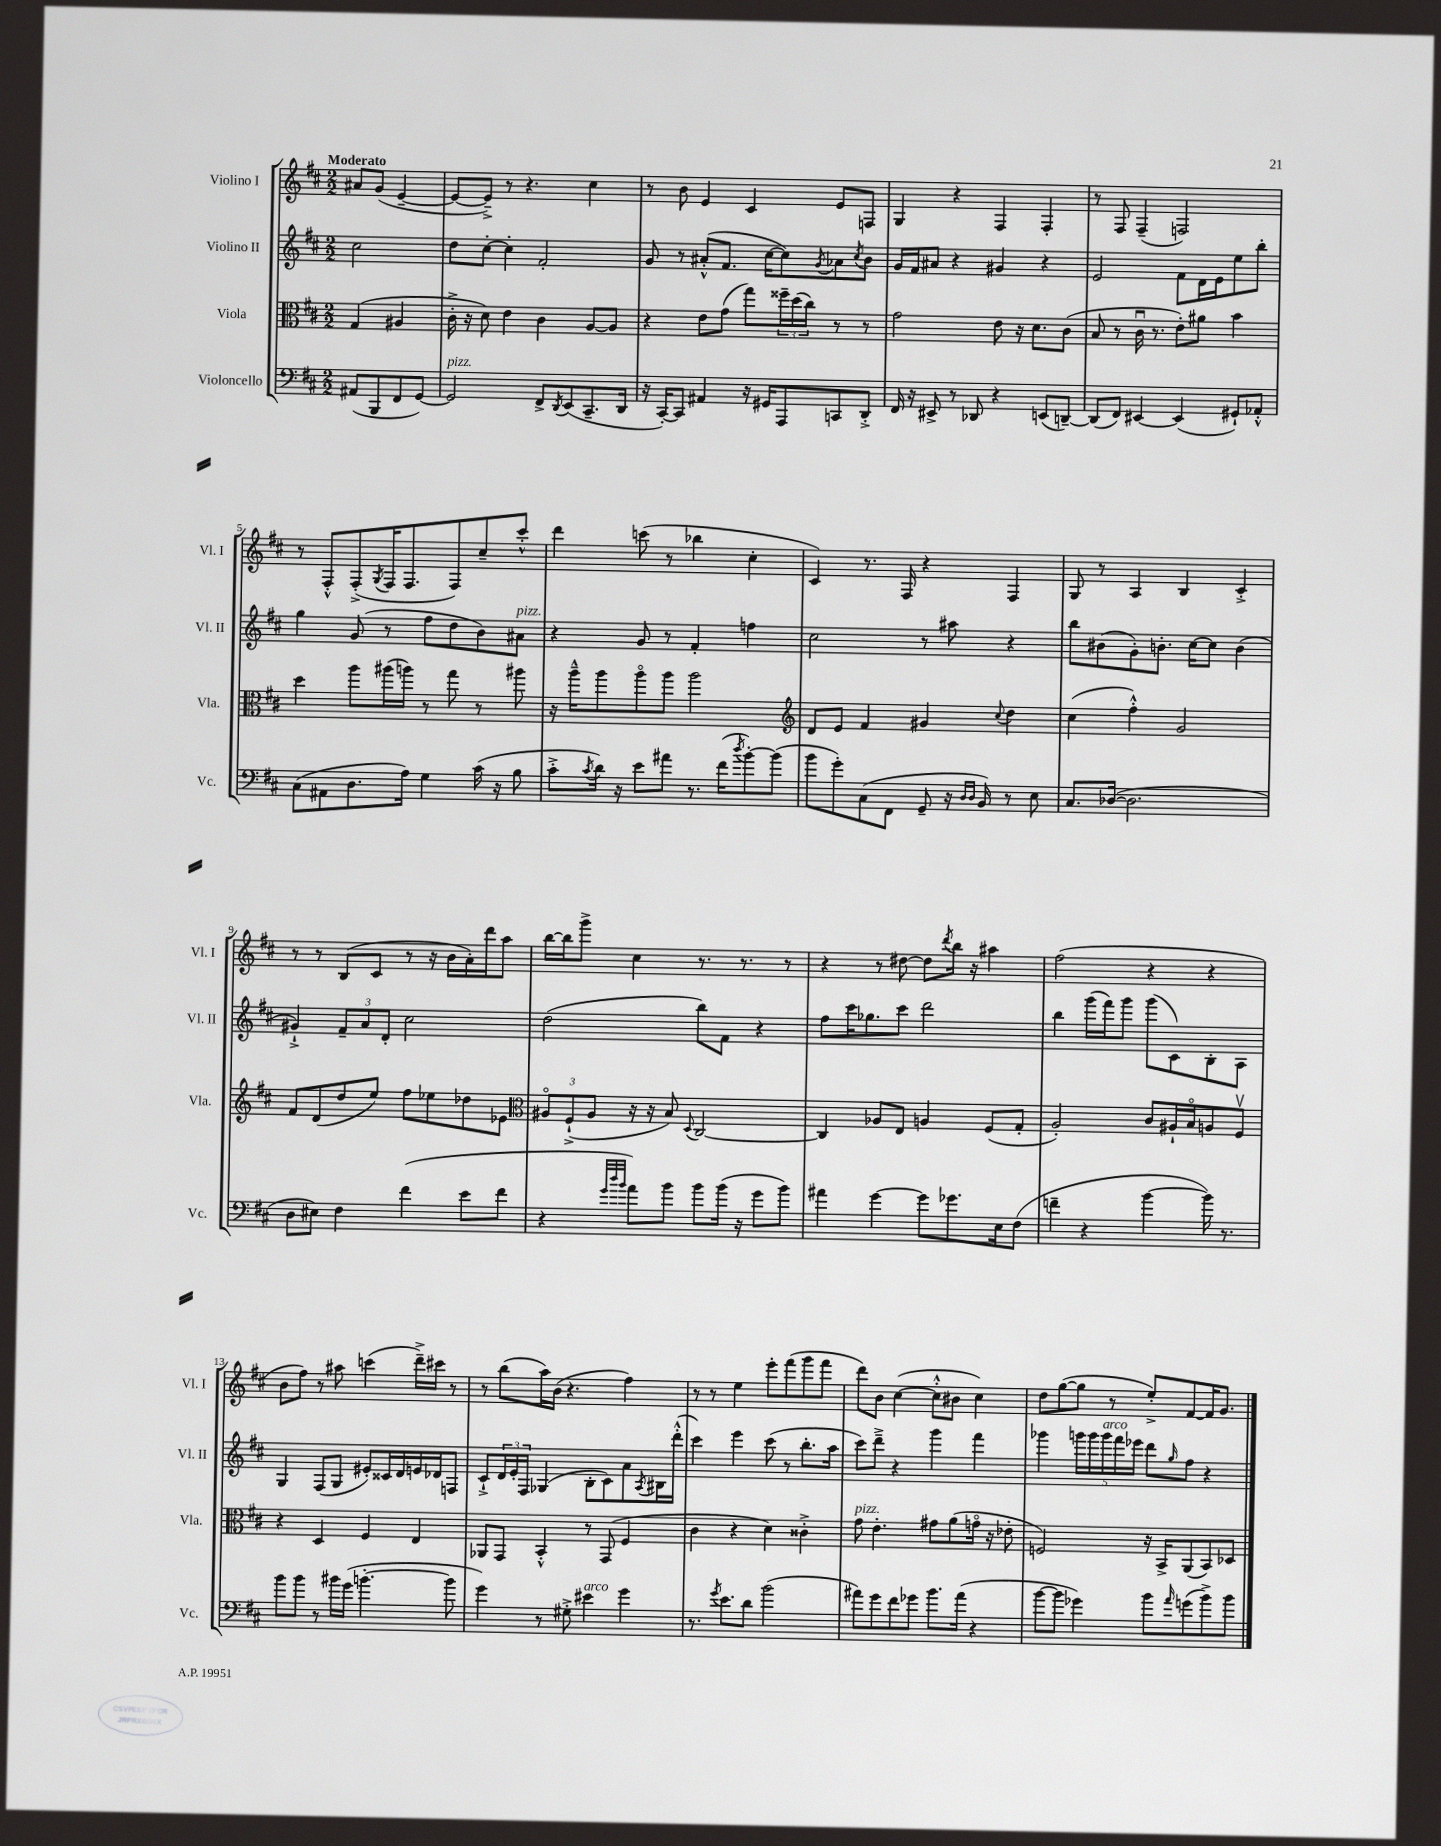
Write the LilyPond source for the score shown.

<<
\new StaffGroup <<
\new Staff = "s0" \with { instrumentName = "Violino I" shortInstrumentName = "Vl. I" } {
    \clef treble \key d \major \numericTimeSignature \time 2/2 \partial 2 \tempo "Moderato"
    ais'8 g'8( e'4~-- |
    e'8~ e'8--->) r8 r4. cis''4 |
    r8 b'8 e'4 cis'4 e'8 f8 |
    g4 r4 fis4 fis4-. |
    r8 fis8 fis4--( f2) |
    r8 fis8-.-^ fis8-.->( \acciaccatura { g8 } fis16 fis8. fis8) cis''8-- cis'''8-.-^ |
    d'''4 c'''8( r8 bes''4 cis''4-. |
    cis'4) r8. fis16 r4 fis4 |
    g8 r8 a4 b4 cis'4-.-> |
    r8 r8 b8( cis'8 r8 r16 b'16 a'16-.) d'''16 a''8 |
    b''16~ b''16 g'''8-> cis''4 r8. r8. r8 |
    r4 r8 dis''8~ dis''8 \acciaccatura { d'''8 } b''16 r16 ais''4 |
    fis''2( r4 r4 |
    b'8 fis''8) r8 ais''8 c'''4( d'''16--->) cis'''16 r8 |
    r8 b''8( a''16) b'16( r4. fis''4) |
    r8 r8 e''4 e'''8-. fis'''8( g'''8 fis'''8 |
    d'''8) b'8 cis''4~( cis''8-.-^ bis'8 cis''4) |
    d''8 g''8~( g''8 r8 e''8-.->) fis'8~ fis'16 g'8. \bar "|." |
}
\new Staff = "s1" \with { instrumentName = "Violino II" shortInstrumentName = "Vl. II" } {
    \clef treble \key d \major \numericTimeSignature \time 2/2 \partial 2
    cis''2 |
    d''8 cis''8~-. cis''4-. fis'2-. |
    g'8 r8 ais'8-.-^( fis'8. cis''16~ cis''8) \acciaccatura { g'8 } aes'8 \acciaccatura { cis''8 } b'8 |
    g'16 fis'16 ais'8 r4 gis'4 r4 |
    e'2 fis'8 d'16 e'16 e''8 b''8-. |
    g''4 g'8( r8 fis''8 d''8 b'8) ais'8^\markup { \italic "pizz." } |
    r4 g'8 r8 fis'4-. f''4 |
    cis''2 r8 ais''8 r4 |
    b''8 bis'8( g'8-.) b'8.-. cis''16~ cis''8 b'4( |
    gis'4-!->) \tuplet 3/2 { fis'8-- a'8 d'8-. } cis''2 |
    d''2( b''8) fis'8 r4 |
    fis''8 cis'''16 ges''8. cis'''8 d'''2 |
    b''4 g'''16( fis'''16) g'''8 g'''8( cis'8) b8-. a8 |
    g4 fis8( g8 eis'8-.) cisis'16 d'16 e'16 des'16 f8 |
    cis'8-!-> \tuplet 3/2 { d'16 e'16-. fis16 } ges4( b8-. cis'8) a'8 \acciaccatura { a8 } bis16 d'''16-.-^( |
    cis'''4) e'''4 cis'''8( r8 b''8.-. a''16 |
    cis'''8) d'''8---> r4 g'''4 fis'''4 |
    ges'''4 \tuplet 5/4 { g'''16 g'''16 g'''16^\markup { \italic "arco" } fis'''16 ees'''16 } d'''8 \grace { g''16 } fis''8 r4 \bar "|." |
}
\new Staff = "s2" \with { instrumentName = "Viola" shortInstrumentName = "Vla." } {
    \clef alto \key d \major \numericTimeSignature \time 2/2 \partial 2
    g4( ais4 |
    cis'16-.-> r16 d'8) e'4 cis'4 a8~ a8 |
    r4 e'8 g'8( g''8) \tuplet 3/2 { fisis''16-- d''16( cis''16) } r8 r8 |
    g'2 e'8 r16 d'8. cis'8( |
    b8 r8 cis'16\downbow r8. e'8-.) ais'8 b'4 |
    d''4 a''8 ais''16( a''16) r8 g''8 r8 ais''8 |
    r16 a''16---^ a''8 a''8\flageolet a''8 a''2 |
    \clef treble d'8 e'8 fis'4 gis'4 \appoggiatura { cis''8 } d''4 |
    cis''4( fis''4-.-^) g'2 |
    fis'8 d'8( d''8 e''8) fis''8 ees''8 des''8 ees'8 |
    \clef alto \tuplet 3/2 { ais8\flageolet fis8-!->( ais8 } r16 r16 b8) \appoggiatura { d8 } cis2~ |
    cis4 aes8 e8 a4 fis8( g8-. |
    a2-.) cis'8 ais16-! b16\flageolet a8 fis8\upbow |
    r4 d4 fis4 e4 |
    aes,8 g,8 b,4-.-^ r8 g,8( fis4 |
    cis'4 r4 d'4) cisis'4-.-> |
    g'8^\markup { \italic "pizz." } e'4.-. gis'8 a'8( g'16\flageolet r16 ees'8-. |
    f2) r16 b,16-> a,8( b,8) des8 \bar "|." |
}
\new Staff = "s3" \with { instrumentName = "Violoncello" shortInstrumentName = "Vc." } {
    \clef bass \key d \major \numericTimeSignature \time 2/2 \partial 2
    ais,8( b,,8 fis,8 g,8~) |
    g,2^\markup { \italic "pizz." } fis,8-> \acciaccatura { d,8 } e,8( cis,8.-- d,16 |
    r16 cis,16~-.) cis,8 ais,4 r16 gis,16 a,,8 c,8 d,8-.-> |
    fis,16 r16 eis,8-> r8 des,8 r4 e,8( d,8~--) |
    d,8( fis,8) eis,4~ eis,4( gis,8-!) aes,8-.-^ |
    cis8( ais,8 d8. a16) g4 cis'16( r16 b8 |
    cis'8-.-> \acciaccatura { cis'8 } d'16) r16 e'8 ais'8 r8. fis'16( \acciaccatura { d''8 } b'8~-.) b'8( |
    b'8 g'8-.) cis8( fis,8 g,8-- r16 \grace { d16 d16 } b,16) r8 e8 |
    cis8. des16~( des2. |
    d8 eis8) fis4 fis'4( e'8 fis'8 |
    r4 \grace { g'32 d''32 b'32 } a'8) b'8 b'8 b'16( r16 g'8 b'8) |
    ais'4 g'4~ g'8 ges'8. e16 fis8( |
    f'4-- r4 b'4~ b'16) r8. |
    b'8 b'8 r8 bis'16 g'16( b'4.~-. b'8 |
    g'4) r8 gis8-.-> eis'4^\markup { \italic "arco" } g'4 |
    r8. \acciaccatura { g'8 } e'8. d'8 b'2( |
    ais'8) g'8 fis'8 ges'8 b'8. ais'16( r4 |
    b'8~ b'8 ges'4) b'8 \grace { a'16 } g'8( b'8->) b'8 \bar "|." |
}
>>
>>
